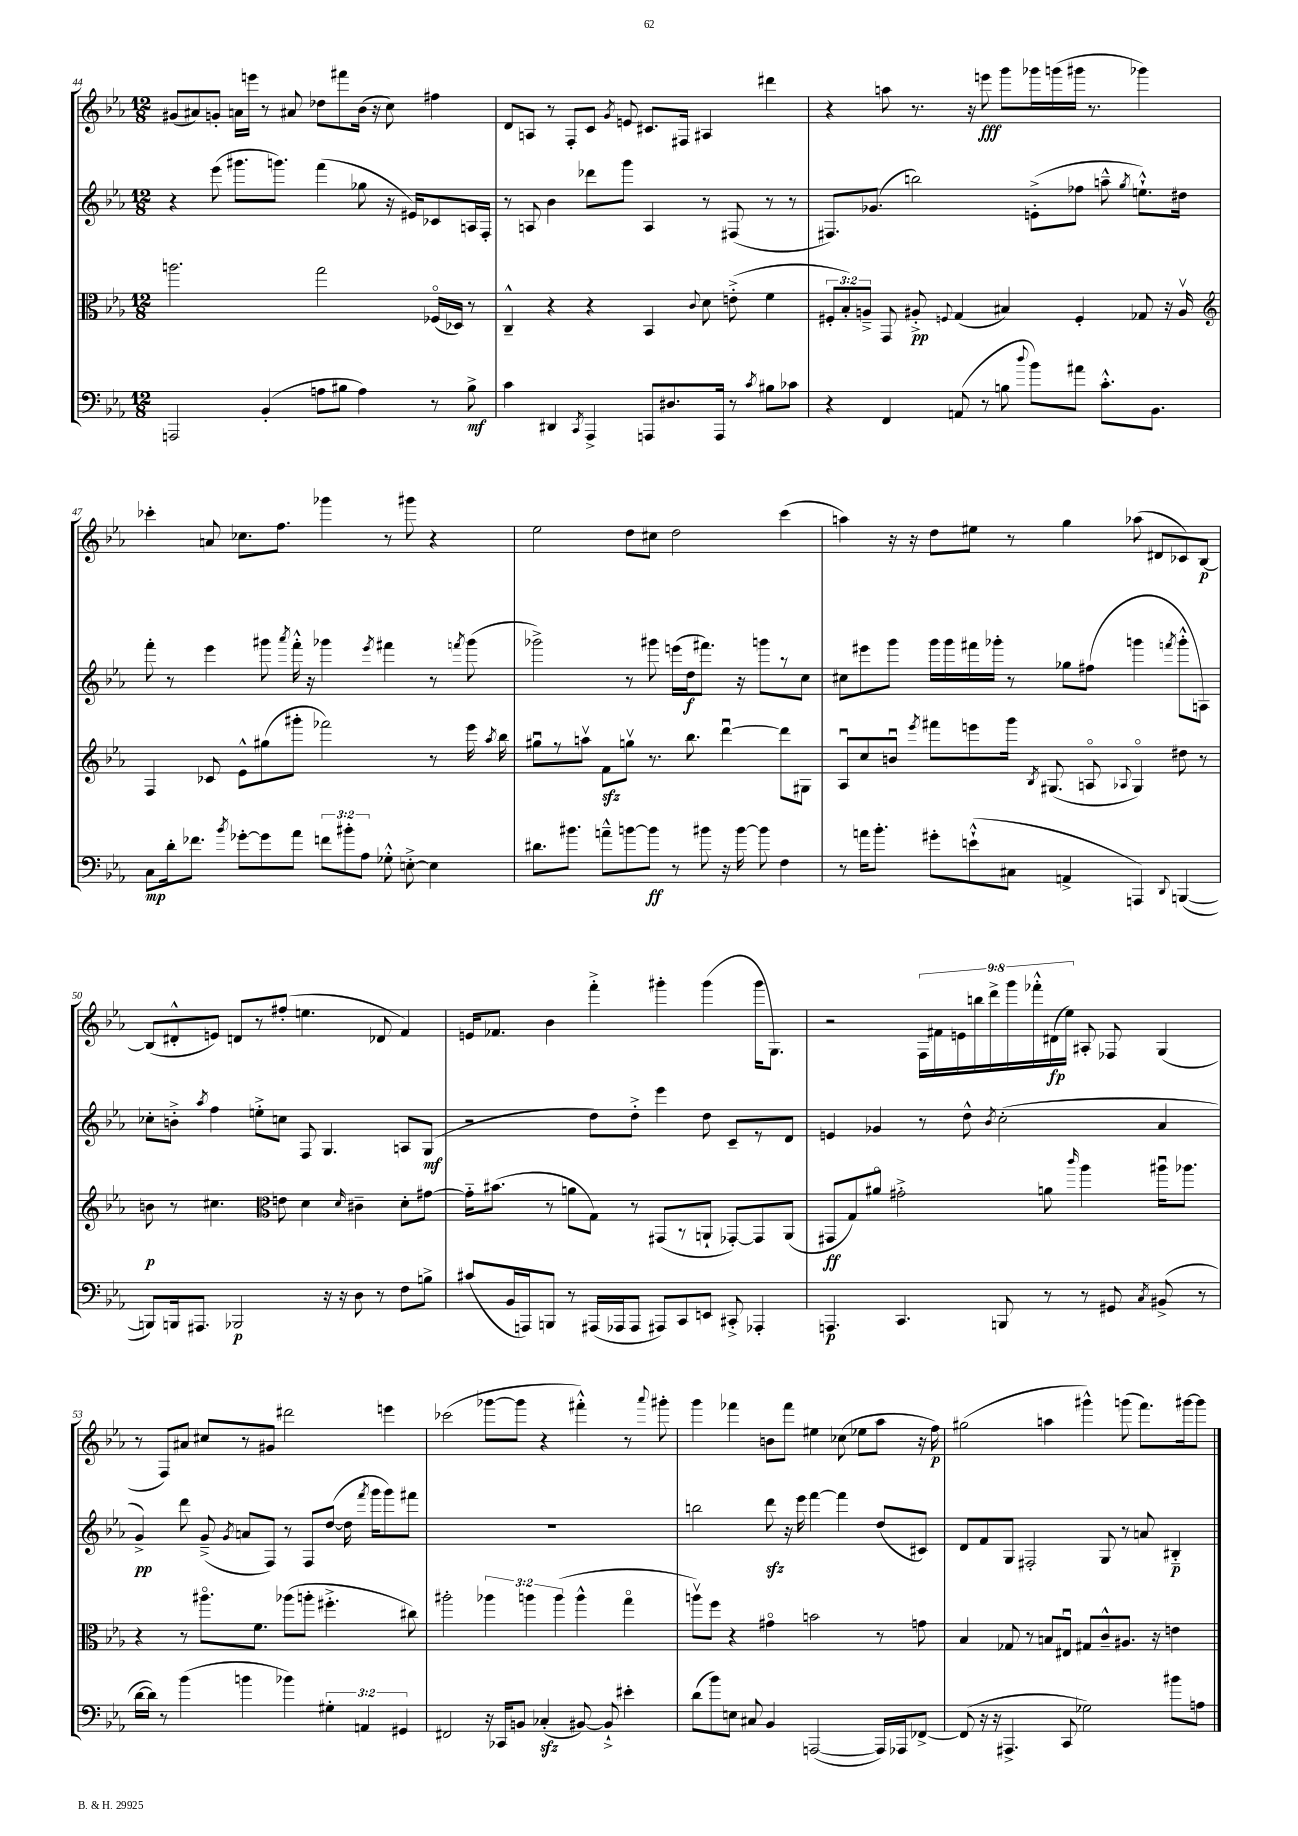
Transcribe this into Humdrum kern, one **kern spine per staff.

**kern	**kern	**kern	**kern
*staff4	*staff3	*staff2	*staff1
*clefF4	*clefC3	*clefG2	*clefG2
*k[b-e-a-]	*k[b-e-a-]	*k[b-e-a-]	*k[b-e-a-]
*M12/8	*M12/8	*M12/8	*M12/8
2AAA	2.aa	4r	(8g#
.	.	.	8a#)
.	.	(8eee-	8g'
.	.	8.ggg#	16a
.	.	.	16eee
(4BB-'	.	.	8r
.	.	8.ggg)	.
.	.	.	8a#
8A	2gg	(4fff	8dd-
8B#	.	.	8fff#
4A)	.	8gg-	(16b-
.	.	.	16r
.	.	16r	8cc)
.	.	16e#)	.
8r	(16F-o	8c-	4ff#
.	16D-)	.	.
8B#^	8r	16A	.
.	.	16F'	.
=	=	=	=
4c	4C~^^	8r	8d
.	.	8A	8A
4DD#	4r	4b-	8r
.	.	.	8F'
8qCC	.	.	.
4AAA-^	4r	8ddd-	8c
.	.	.	8qg
.	.	8ggg	8e
8AAA	4BB-	4A	8.c#
8.D#	.	.	.
.	.	.	16F#
.	8qqc	.	.
.	8d	8r	4A#
16AAA	.	.	.
8r	(8e'^	(8F#	.
8qc	.	.	.
8B#	4f	8r	4ddd#
8c-	.	8r	.
=	=	=	=
4r	12F#'	8.F#)	4r
.	12B-')	.	.
.	12A~^	.	.
.	.	(8.g-	.
4FF	8GG	.	8aa
.	8A#'^	2bb)	8.r
.	8qqF	.	.
(8AA	(4G	.	.
.	.	.	16r
8r	.	.	8eee
8B	4B#)	.	8ggg
8qqdd	.	.	.
8b-)	.	(8e'^	16ggg-
.	.	.	(16ggg
8a#	4F'	8ff-	16ggg#
.	.	.	8.r
8.c'^^	.	8aa~^^	.
.	.	8qgg	.
.	8G-	8.ee`^^)	4ggg-)
8.BB-	.	.	.
.	16r	.	.
.	16A#v	16dd#	.
=	=	=	=
*	*clefG2	*	*
8C	4F	8fff'	4ccc-'
16d'	.	8r	.
8.f-	.	.	.
.	8c-	4eee-	8a
8qb-	.	.	.
[8g-'	8e-^^	.	8.cc-
8g-]	(8gg#	8ggg#	.
.	.	.	8.ff
.	.	8qaaa-	.
8a-	8ggg#'	16fff'^^	.
.	.	16r	.
12f	2fff-)	4ggg-	4ggg-
12b#'	.	.	.
12A-	.	.	.
.	.	8qeee-	.
8G-'^^	.	4fff#	8r
[8E'^	.	.	8ggg#
4E]	8r	8r	4r
.	.	8qfff	.
.	16eee-	(8ggg-	.
.	8qaa-	.	.
.	16bb-	.	.
=	=	=	=
8.d#	8gg#u	2ggg-^)	2ee-
.	8r	.	.
8.b#	.	.	.
.	8aav	.	.
8a~^^	8f	.	.
[8b	8ggv	8r	8dd
8b]	8.r	8ggg#	8cc#
8r	.	(16eee	2dd
.	8.bb-	16dd	.
8b#	.	8.fff#)	.
16r	[4dddu	.	.
[16b#	.	16r	.
8b#]	.	8ggg	.
4F	8ddd]	8r	(4ccc
.	8G#	8cc	.
=	=	=	=
8r	8A-u	8cc#	4aa)
16a	8cc	8eee#	.
8.b-'	.	.	.
.	8bu	8ggg	16r
.	.	.	16r
.	8qeee-	.	.
8g#'	8fff#	16ggg	8dd
.	.	16ggg	.
(8e`^^	8eee	16fff#	8ee#
.	.	16ggg-'	.
8C#	16ggg	8r	8r
.	8qB-	.	.
.	(8.G#	.	.
4AA^	.	8gg-	4gg
.	8Ao	(8ff#	.
.	8qqA-	.	.
4AAA)	4G#o)	4ggg	(8aa-
.	.	.	8d#
8qqDD	.	8qfff	.
([4BBB	8dd#	8ggg'^^	8c-)
.	8r	8A)	[8B-
=	=	=	=
8BBB])	8b	8cc-'	(8B-]
16BBB	8r	8b'^	8d#'^^
8.AAA#	.	.	.
.	.	8qaa-	.
.	4.cc#	4ff	8e)
2BBB-	.	.	8d
.	.	8ee'^	8r
*	*clefC3	*	*
.	8e	8cc	(8ff#'
.	4d	8F	4.ee
16r	.	4.G	.
16r	.	.	.
.	16qqd	.	.
8D	4c#~	.	.
8r	.	.	8d-
8F	8d'	8A	4f)
8B^	[8g#	(8G	.
=	=	=	=
(8c#	16g#'~]	2r	16e
.	(8.b#	.	8.f-
16BB-	.	.	.
16AAA)	.	.	.
8BBB	8r	.	4b-
8r	8a	.	.
(16AAA#	8G)	8dd)	4fff'^
16AAA-	.	.	.
8AAA-	8r	8dd'^	.
8AAA#)	(8GG#	4eee-	4ggg#'
8CC	8r	.	.
8EE	8AA`	8dd	(4ggg#
8CC#'^	[8GG-')	8c~	.
4AAA-'	8GG-]	8r	16ggg#
.	.	.	8.G)
.	(8AA	8d	.
=	=	=	=
4.AAA	8GG#	4e	2r
.	8G)	.	.
.	8a#o	4g-	.
4.CC	2g#'^	.	.
.	.	8r	18F
.	.	.	18f#
.	.	.	18e
.	.	8dd^^	.
.	.	.	18bb
.	.	.	18ddd^
.	.	8qb-	.
8BBB	.	(2cc'	.
.	.	.	18ggg
.	.	.	18fff-'^^
8r	8a	.	.
.	.	.	(18d#
.	.	.	18ee-)
.	16qqccc	.	.
8r	4aa-	.	8A#'
8GG#	.	.	8F-
8qC	.	.	.
(8BB#^	16aa#u	4a-	(4G
.	8.aa-	.	.
8r	.	.	.
=	=	=	=
[16d	4r	4g^)	8r
16d])	.	.	.
8r	.	.	8F)
(4b-	8r	8ddd	8a#
.	8.aa#o	(8g~^	8cc#
.	.	8qg	.
4b	.	8a	8r
.	8.f	.	.
.	.	8F)	8g#
4b-)	(8aa-	8r	2ddd#
.	8aa'	8F	.
6G#'	4.ff#'^	([8dd	.
.	.	16dd]	.
6AA	.	.	.
.	.	8qfff	.
.	.	16ggg	.
.	.	8ggg)	4eee
6GG#	.	.	.
.	8cc#)	8fff#	.
=	=	=	=
2FF#	2aa#'	1.r	(2ccc-
16r	6aa-	.	[8ggg-
16CC-	.	.	.
8BB	.	.	8ggg-]
.	6aa	.	.
(4C-'	.	.	4r
.	(6aa	.	.
[8BB#)	4aa^^	.	4fff#'^^)
8BB#`^]	.	.	.
4e#'	4ggo	.	8r
.	.	.	8qqaaa-
.	.	.	8ggg#'
=	=	=	=
(8d	8aav)	2bb	4ggg
8b-)	8ff	.	.
8E	4r	.	4fff-
8C#	.	.	.
4BB-	4g#o	8ddd	8b
.	.	16r	8fff-
.	.	16eee-	.
([2AAA	2b	[4fff	4ee#
.	.	4fff]	(8cc-
.	.	.	8ee-
16AAA])	8r	(8dd	8aa-
16AAA-	.	.	.
[8FF-^	8g	8c#)	16r
.	.	.	16ff)
=	=	=	=
(8FF-]	4B-	8d	(2gg#
16r	.	8f	.
16r	.	.	.
4.AAA#^	8G-	8G	.
.	8r	2F#'	.
.	8B	.	4aa
8CC	8E#u	.	.
2G-)	8G#	.	4ggg#^^)
.	8c~^^	8G	.
.	8.A#	8r	(8ggg
.	.	8a	8.fff)
.	16r	.	.
8b#	4e	4B#'~	.
.	.	.	[16ggg#
8A	.	.	8ggg#]
==	==	==	==
*-	*-	*-	*-
